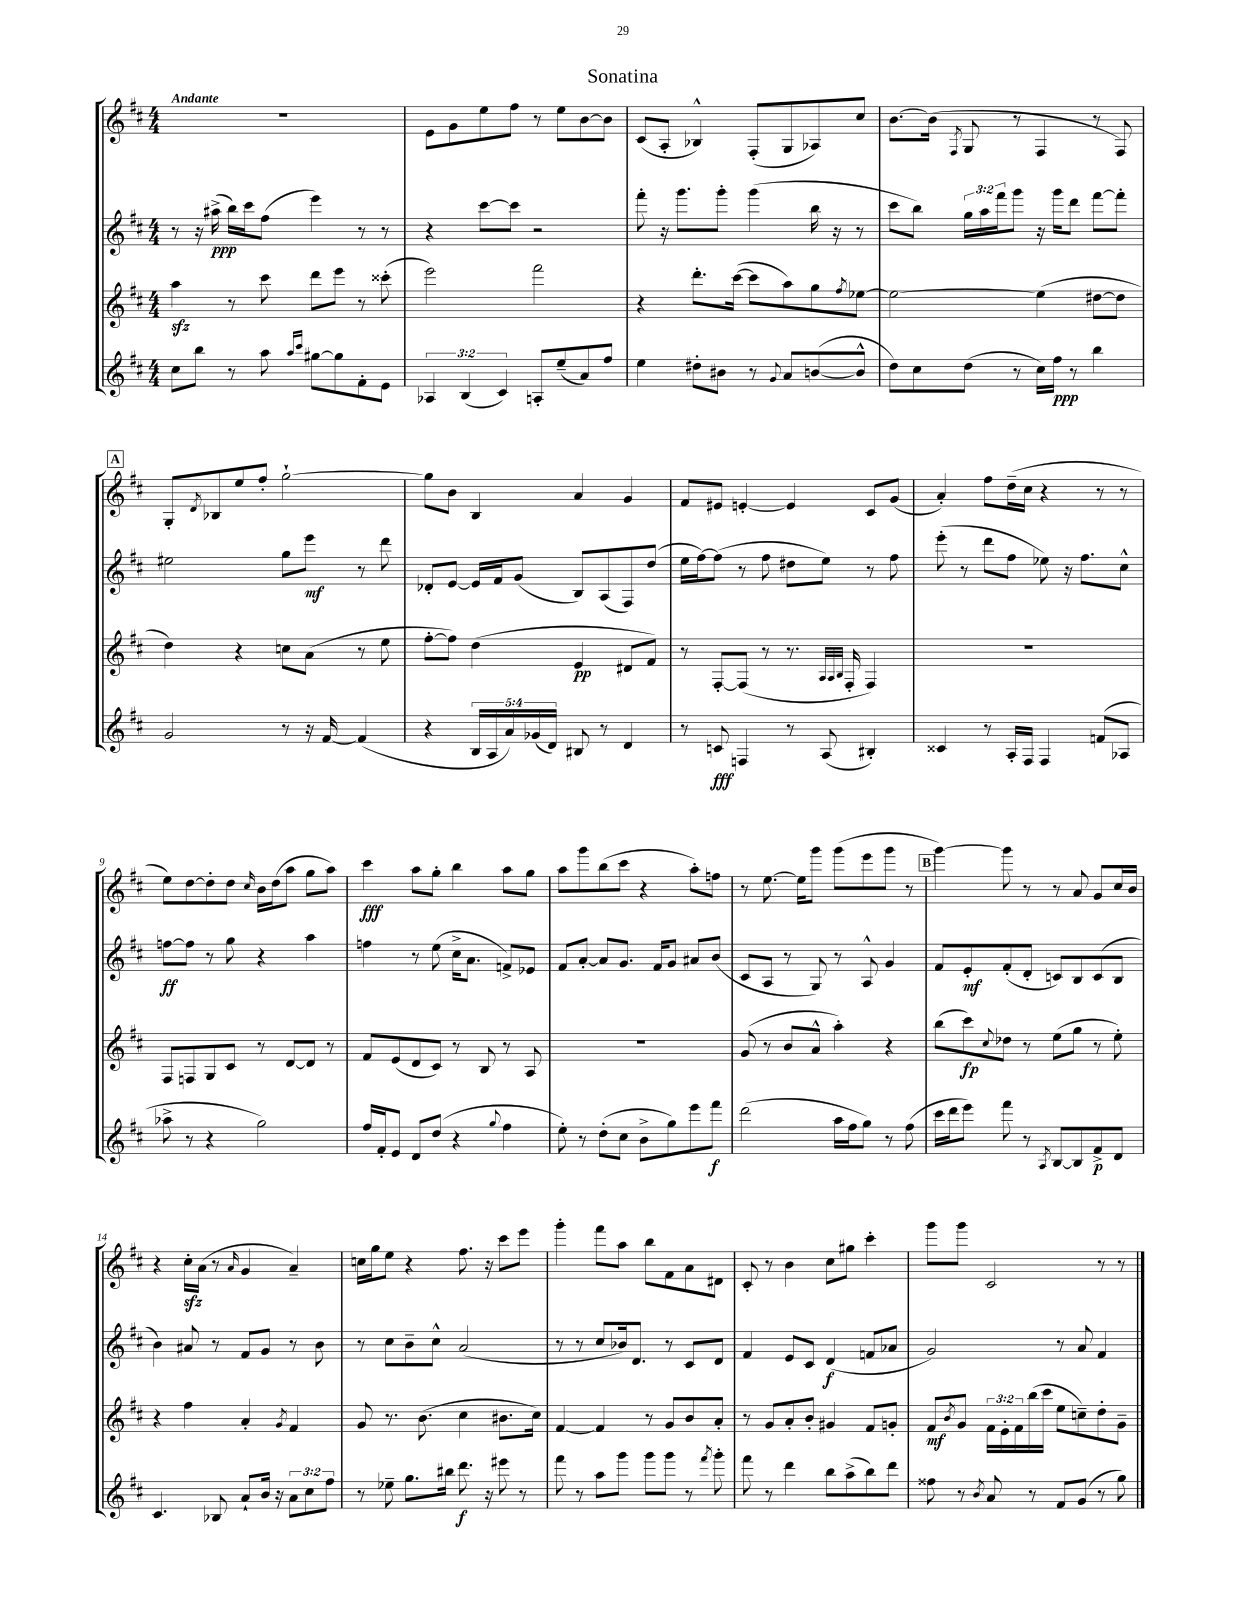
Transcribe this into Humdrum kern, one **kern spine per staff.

**kern	**kern	**kern	**kern
*staff4	*staff3	*staff2	*staff1
*clefG2	*clefG2	*clefG2	*clefG2
*k[f#c#]	*k[f#c#]	*k[f#c#]	*k[f#c#]
*M4/4	*M4/4	*M4/4	*M4/4
8cc#	4aa	8r	1r
8bb	.	16r	.
.	.	(16aa#^	.
8r	8r	16bb)	.
.	.	16ccc#	.
8aa	8ccc#	(8ff#	.
16qqaa	.	.	.
16qqccc#	.	.	.
[8gg#	8ddd	4eee)	.
8gg#]	8eee	.	.
8f#'	8r	8r	.
8e	(8ccc##'	8r	.
=	=	=	=
6A-	2eee)	4r	8e
.	.	.	8g
(6B	.	.	.
.	.	[8ccc#	8ee
6c#)	.	.	.
.	.	8ccc#]	8ff#
8A'	2fff#	2r	8r
(8ee~	.	.	8ee
8a)	.	.	[8b
8ff#	.	.	8b]
=	=	=	=
4ee	4r	8fff#'	(8c#
.	.	16r	8A'
.	.	8.ggg	.
8dd#'	8.ddd'	.	4B-^^)
8b#	.	8ggg'	.
.	([16ccc#	.	.
8r	8ccc#]	(4ggg	(8F#'
8qqg	.	.	.
8a	8aa)	.	8G
([8b	8gg	16bb	8A-)
.	.	16r	.
.	8qff#	.	.
8b^^]	[8ee-	8r	8cc#
=	=	=	=
8dd)	2ee-_	8ccc#	[8.b
8cc#	.	8bb)	.
.	.	.	(16b]
.	.	.	8qF#
(8dd	.	24gg	8G
.	.	24aa	.
.	.	24fff#	.
8r	.	8ggg	8r
16cc#)	(4ee-]	16r	4F#
16ff#	.	16ggg	.
8r	.	8ddd	.
4bb	[8dd#	[8fff#	8r
.	8dd#]	8fff#']	8F#)
=	=	=	=
2g	4dd)	2ee#	8G'
.	.	.	8qd
.	.	.	8B-
.	4r	.	8ee
.	.	.	8ff#'
8r	8cc	8gg	[2gg`
16r	(8a	8eee	.
[16f#	.	.	.
(4f#]	8r	8r	.
.	8ee	8ddd	.
=	=	=	=
4r	[8ff#'	8d-'	8gg]
.	8ff#])	[8e	8b
20B	(4dd	16e]	4B
20A	.	.	.
.	.	16f#	.
20a)	.	.	.
.	.	(8g	.
(20g-	.	.	.
20d)	.	.	.
8B#	4e	8B)	4a
8r	.	(8A	.
4d	8d#	8F#)	4g
.	8f#)	(8dd	.
=	=	=	=
8r	8r	16ee	8f#
.	.	[16ff#)	.
8c	[8F#'	(8ff#]	8e#
4F	(8F#]	8r	[4e'
.	8r	8ff#	.
8r	8.r	8dd#	4e]
(8A	.	8ee)	.
.	32qqA	.	.
.	32qqA	.	.
.	32qqB	.	.
.	16F#'	.	.
4B#')	4F#)	8r	8c#
.	.	8ff#	(8g
=	=	=	=
4c##	1r	(8eee'	4a')
.	.	8r	.
8r	.	8ddd	8ff#
16A'	.	8ff#	(16dd~
16F#	.	.	16cc#
4F#	.	8ee-)	4r
.	.	16r	.
.	.	8.ff#	.
(8f	.	.	8r
8A-	.	8cc#^^	8r
=	=	=	=
8aa-^	8F#	[8ff	8ee)
8r	8F	8ff]	[8dd
4r	8G	8r	8dd']
.	8c#	8gg	8dd
.	.	.	16qqcc#
2gg)	8r	4r	16b
.	.	.	(16dd
.	[8d	.	8aa
.	8d]	4aa	8gg
.	8r	.	8aa)
=	=	=	=
16ff#	8f#	4ff	4ccc#
16f#'	.	.	.
8e	(8e	.	.
8d	8d	8r	8aa
(8dd	8c#)	(8ee	8gg'
4r	8r	16cc#^	4bb
.	.	8.a	.
.	8B	.	.
8qqgg	.	.	.
4ff#	8r	8f^)	8aa
.	8A	8e-	8gg
=	=	=	=
8ee')	1r	8f#	8aa
8r	.	[8a'	8ggg
(8dd'	.	8a]	(8bb
8cc#	.	8.g	8ccc#
8b^	.	.	4r
.	.	16f#	.
8gg)	.	8g	.
8eee	.	8a#	8aa')
8fff#	.	(8b	8ff
=	=	=	=
(2ddd	(8g	8c#	8r
.	8r	8A	[8.ee
.	8b	8r	.
.	.	.	16ee]
.	8a^^	8G)	8ggg
16aa	4aa')	8r	(8ggg
16ff#	.	.	.
8gg)	.	8A^^	8eee
8r	4r	4g	8ggg
(8ff#	.	.	8r
=	=	=	=
16ccc#	(8bb	8f#	[4ggg)
16ddd	.	.	.
8eee)	8ccc#)	8e'	.
.	8qqcc#	.	.
8fff#	8dd-	(8f#'	8ggg]
8r	8r	8d'	8r
8qA	.	.	.
[8B	(8ee	8c)	8r
8B]	8gg	8B	8a
8f#^	8r	(8c	8g
8d	8ee')	8B	16cc#
.	.	.	16b
=	=	=	=
4.c#	4r	4b)	4r
.	4ff#	8a#	16cc#'
.	.	.	(16a
8B-	.	8r	8r
.	.	.	16qqa
8a`	4a'	8f#	4g
16b	.	8g	.
16r	.	.	.
.	8qg	.	.
12a	4f#	8r	4a~)
12cc#	.	.	.
.	.	8b	.
12ff#	.	.	.
=	=	=	=
8r	8g	8r	16cc
.	.	.	16gg
8ee-~	8.r	8cc#	8ee
8.gg	.	8b~	4r
.	(8.b	.	.
.	.	8cc#^^	.
16bb#	.	.	.
8.ddd	4cc#	(2a	8.ff#
16r	.	.	16r
8eee#	8.b#	.	8ccc#
8r	.	.	8eee
.	16cc#)	.	.
=	=	=	=
8fff#	[4f#	8r	4ggg'
8r	.	8r	.
8aa	4f#]	8cc#	8fff#
8ggg	.	16b-)	8aa
.	.	8.d	.
8ggg	8r	.	8bb
8ggg	8g	8r	8f#
8r	8b	8c#	8a
8qfff#	.	.	.
8ggg'	8a'	8d	8d#
=	=	=	=
8fff#	8r	4f#	8c#'
8r	8g	.	8r
4ddd	8a'	8e	4b
.	8b'	8c#	.
8bb	4g#	(4d	8cc#
(8aa^	.	.	8gg#
8bb)	8f#	8f	4ccc#'
8ddd	8g'	8a-	.
=	=	=	=
8ff##	8f#	2g)	8ggg
.	8qb	.	.
8r	8g	.	8ggg
8qb	.	.	.
8a	24f#	.	2c#
.	24e'	.	.
.	24f#	.	.
8r	(16bb	.	.
.	16ccc#	.	.
8f#	8ee	8r	.
(8g	8cc~)	8a	.
8r	8dd'	4f#	8r
8gg)	8g~	.	8r
==	==	==	==
*-	*-	*-	*-
